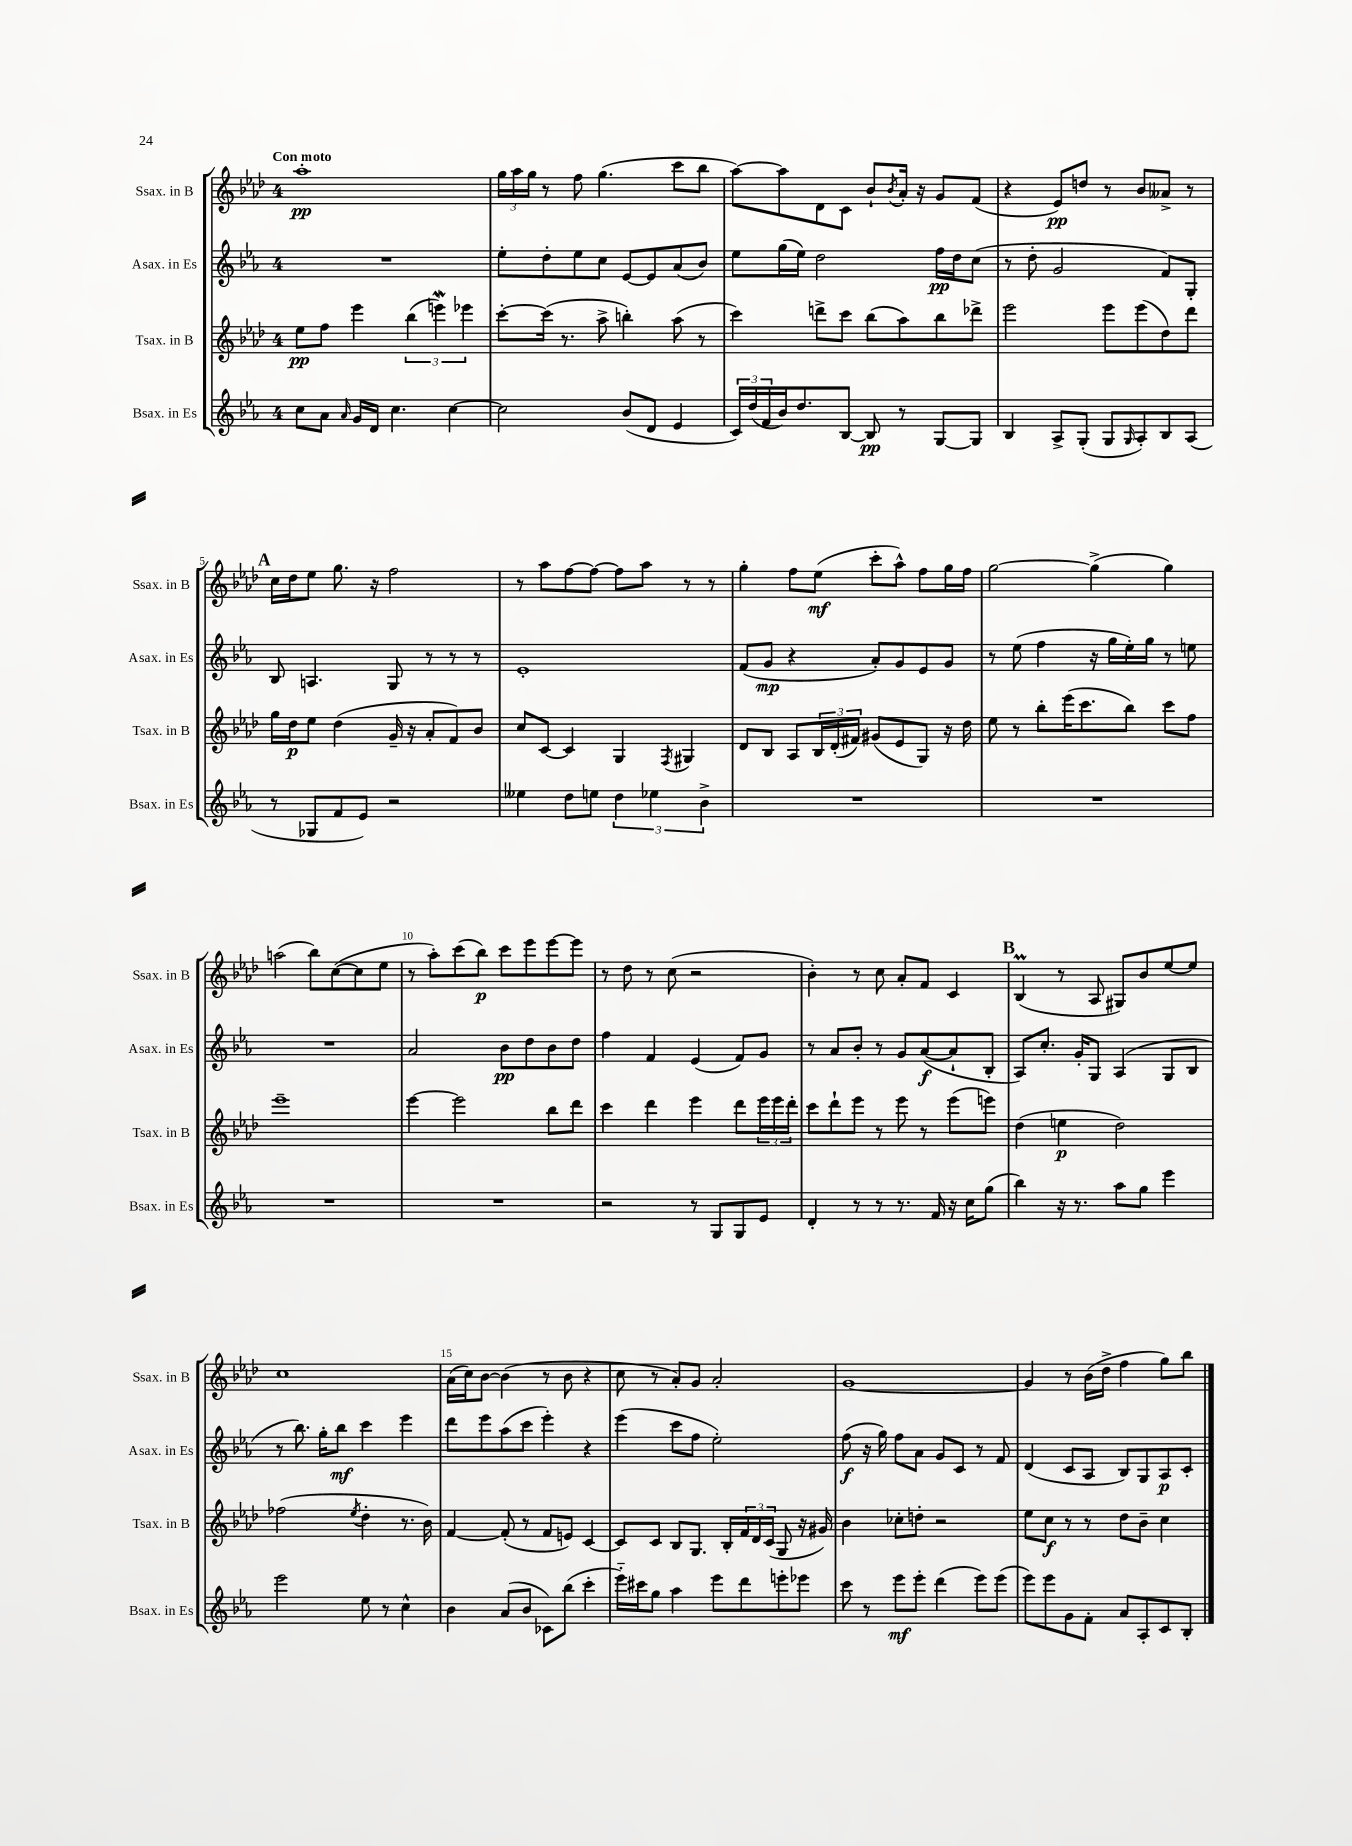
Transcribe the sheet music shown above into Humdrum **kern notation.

**kern	**dynam	**kern	**dynam	**kern	**dynam	**kern	**dynam
*part4	*part4	*part3	*part3	*part2	*part2	*part1	*part1
*staff4	*staff4	*staff3	*staff3	*staff2	*staff2	*staff1	*staff1
*I"Bsax. in Es	*	*I"Tsax. in B	*	*I"Asax. in Es	*	*I"Ssax. in B	*
*I'Bsax. in Es	*	*I'Tsax. in B	*	*I'Asax. in Es	*	*I'Ssax. in B	*
*clefG2	*	*clefG2	*	*clefG2	*	*clefG2	*
*k[b-e-a-]	*	*k[b-e-a-d-]	*	*k[b-e-a-]	*	*k[b-e-a-d-]	*
*M4/4	*	*M4/4	*	*M4/4	*	*M4/4	*
=1	=1	=1	=1	=1	=1	=1	=1
!	!	!	!	!	!	!LO:TX:a:B:t=Con moto	!
8cc\L	.	8ee-\L	pp	1r	.	1aa-'	pp
8a-\J	.	8ff\J	.	.	.	.	.
16qqa-/	.	.	.	.	.	.	.
16g/LL	.	4eee-\	.	.	.	.	.
16d/JJ	.	.	.	.	.	.	.
4.cc\	.	.	.	.	.	.	.
.	.	(6bb-\	.	.	.	.	.
.	.	6eeenW\)	.	.	.	.	.
[4cc\	.	.	.	.	.	.	.
.	.	6eee-X\	.	.	.	.	.
=2	=2	=2	=2	=2	=2	=2	=2
2cc\]	.	[8ccc'\L	.	8ee-'\L	.	24gg\LL	.
.	.	.	.	.	.	24aa-\	.
.	.	.	.	.	.	24gg\JJ	.
.	.	(16ccc\Jk]	.	8dd'\	.	8r	.
.	.	8.r	.	.	.	.	.
.	.	.	.	8ee-\	.	8ff\	.
.	.	8aa-^\	.	8cc\J	.	(4.gg\	.
(8b-/L	.	4bbn'\)	.	[8e-/L	.	.	.
8d/J	.	.	.	8e-/]	.	.	.
4e-/	.	(8aa-\	.	(8a-/	.	8ccc\L	.
.	.	8r	.	8b-/J)	.	8bb-\J	.
=3	=3	=3	=3	=3	=3	=3	=3
24c/LL)	.	4ccc\)	.	8ee-\L	.	[8aa-\L)	.
(24dd/	.	.	.	.	.	.	.
24f/	.	.	.	.	.	.	.
16b-/J)	.	.	.	(16gg\L	.	8aa-\]	.
8.dd/	.	.	.	16ee-\JJ)	.	.	.
.	.	8dddn^\L	.	2dd\	.	8d-\	.
[8B-/J	.	8ccc\J	.	.	.	8c\J	.
8B-/]	pp	(8bb-\L	.	.	.	8b-`/L	.
.	.	.	.	.	.	8qb-/	.
8r	.	8aa-\)	.	.	.	16a-'/Jk	.
.	.	.	.	.	.	16r	.
[8G/L	.	8bb-\	.	16ff\LL	pp	8g/L	.
.	.	.	.	16dd\J	.	.	.
8G/J]	.	8ddd-X^\J	.	(8cc\J	.	(8f/J	.
=4	=4	=4	=4	=4	=4	=4	=4
4B-/	.	2eee-\	.	8r	.	4r	.
.	.	.	.	8dd'\	.	.	.
8A-^/L	.	.	.	2g/	.	8e-/L)	pp
(8G'/J	.	.	.	.	.	8ddn/J	.
8G/L	.	8eee-\L	.	.	.	8r	.
16qqG/	.	.	.	.	.	.	.
8A-'/)	.	(8eee-\	.	.	.	8b-/L	.
8B-/	.	8dd-\)	.	8f/L)	.	8a--X^/J	.
(8A-/J	.	8ddd-\J	.	8G'/J	.	8r	.
!!LO:LB:g=z
!!LO:REH:place=s1:t=A
=5	=5	=5	=5	=5	=5	=5	=5
8r	.	16gg\LL	.	8B-/	.	16cc\LL	.
.	.	16dd-\J	p	.	.	16dd-\J	.
8G-X/L	.	8ee-\J	.	4.An/	.	8ee-\J	.
8f/	.	(4dd-\	.	.	.	8.gg\	.
8e-/J)	.	.	.	.	.	.	.
.	.	.	.	.	.	16r	.
2r	.	16g~/	.	8G/	.	2ff\	.
.	.	16r	.	.	.	.	.
.	.	8a-'/L	.	8r	.	.	.
.	.	8f/)	.	8r	.	.	.
.	.	8b-/J	.	8r	.	.	.
=6	=6	=6	=6	=6	=6	=6	=6
4ee--X\	.	8cc/L	.	1e-'	.	8r	.
.	.	[8c/J	.	.	.	8aa-\L	.
8dd\L	.	4c/]	.	.	.	[8ff\	.
8een\J	.	.	.	.	.	8ff\J_	.
6dd\	.	4G/	.	.	.	8ff\L]	.
.	.	.	.	.	.	8aa-\J	.
6ee-X\	.	.	.	.	.	.	.
.	.	8qF/	.	.	.	.	.
.	.	4G#X/	.	.	.	8r	.
6b-^\	.	.	.	.	.	.	.
.	.	.	.	.	.	8r	.
=7	=7	=7	=7	=7	=7	=7	=7
1r	.	8d-/L	.	(8f/L	.	4gg'\	.
.	.	8B-/J	.	8g/J	mp	.	.
.	.	8A-/L	.	4r	.	8ff\L	.
.	.	24B-/L	.	.	.	(8ee-\J	mf
.	.	(24d-'/	.	.	.	.	.
.	.	24f#X/JJ)	.	.	.	.	.
.	.	(8g#X/L	.	8a-'/L)	.	8ccc'\L	.
.	.	8e-/	.	8g/	.	8aa-^^\J)	.
.	.	8G/J)	.	8e-/	.	8ff\L	.
.	.	16r	.	8g/J	.	16gg\L	.
.	.	16dd-\	.	.	.	16ff\JJ	.
=8	=8	=8	=8	=8	=8	=8	=8
1r	.	8ee-\	.	8r	.	[2gg\	.
.	.	8r	.	(8ee-\	.	.	.
.	.	8bb-'\L	.	4ff\	.	.	.
.	.	(16eee-\K	.	.	.	.	.
.	.	8.ccc\	.	.	.	.	.
.	.	.	.	16r	.	(4gg^\]	.
.	.	.	.	16gg\LL	.	.	.
.	.	8bb-\J)	.	16ee-'\)	.	.	.
.	.	.	.	16gg\JJ	.	.	.
.	.	8ccc\L	.	8r	.	4gg\)	.
.	.	8ff\J	.	8een\	.	.	.
!!LO:LB:g=z
=9	=9	=9	=9	=9	=9	=9	=9
1r	.	1eee-~	.	1r	.	(2aan\	.
.	.	.	.	.	.	8bb-\L)	.
.	.	.	.	.	.	([8cc\	.
.	.	.	.	.	.	8cc\]	.
.	.	.	.	.	.	8ee-\J	.
=10	=10	=10	=10	=10	=10	=10	=10
1r	.	[4eee-\	.	2a-/	.	8r	.
.	.	.	.	.	.	8aa-'\L)	.
.	.	2eee-\]	.	.	.	(8ccc\	.
.	.	.	.	.	.	8bb-\J)	p
.	.	.	.	8b-\L	pp	8ccc\L	.
.	.	.	.	8dd\	.	8eee-\	.
.	.	8bb-\L	.	8b-\	.	[8eee-\	.
.	.	8ddd-\J	.	8dd\J	.	8eee-\J]	.
=11	=11	=11	=11	=11	=11	=11	=11
2r	.	4ccc\	.	4ff\	.	8r	.
.	.	.	.	.	.	8dd-\	.
.	.	4ddd-\	.	4f/	.	8r	.
.	.	.	.	.	.	(8cc\	.
8r	.	4eee-\	.	(4e-/	.	2r	.
8G/L	.	.	.	.	.	.	.
8G/	.	8ddd-\L	.	8f/L)	.	.	.
8e-/J	.	24eee-\L	.	8g/J	.	.	.
.	.	24eee-\	.	.	.	.	.
.	.	24ddd-'\JJ	.	.	.	.	.
=12	=12	=12	=12	=12	=12	=12	=12
4d'/	.	8ccc\L	.	8r	.	4b-'\)	.
.	.	8ddd-`\	.	8a-/L	.	.	.
8r	.	8eee-\J	.	8b-'/J	.	8r	.
8r	.	8r	.	8r	.	8cc\	.
8.r	.	8eee-\	.	8g/L	.	8a-'/L	.
.	.	8r	.	([8a-/	f	8f/J	.
16f/	.	.	.	.	.	.	.
16r	.	(8eee-\L	.	8a-`/]	.	4c/	.
16cc\KL	.	.	.	.	.	.	.
(8gg\J	.	8eeen\J)	.	8B-'/J	.	.	.
!!LO:REH:place=s1:t=B
=13	=13	=13	=13	=13	=13	=13	=13
4bb-\)	.	(4dd-\	.	8A-/L)	.	(4B-M/	.
.	.	.	.	8.cc'/J	.	.	.
16r	.	4een\	p	.	.	8r	.
8.r	.	.	.	16g'/KL	.	.	.
.	.	.	.	8G/J	.	8A-/	.
8aa-\L	.	2dd-\)	.	(4A-/	.	8G#X/L)	.
8gg\J	.	.	.	.	.	8b-/	.
4eee-\	.	.	.	8G/L	.	[8ee-/	.
.	.	.	.	8B-/J	.	8ee-/J]	.
!!LO:LB:g=z
=14	=14	=14	=14	=14	=14	=14	=14
2eee-\	.	(2ff-X\	.	8r	.	1cc	.
.	.	.	.	8.bb-\)	.	.	.
.	.	.	.	16gg'\KL	.	.	.
.	.	.	.	8bb-\J	mf	.	.
.	.	8qee-/	.	.	.	.	.
8ee-\	.	4dd-'\	.	4ccc\	.	.	.
8r	.	.	.	.	.	.	.
4cc^^\	.	8.r	.	4eee-\	.	.	.
.	.	16b-\)	.	.	.	.	.
=15	=15	=15	=15	=15	=15	=15	=15
4b-\	.	[4f/	.	8ddd\L	.	(16a-\LL	.
.	.	.	.	.	.	16cc\J)	.
.	.	.	.	8eee-\	.	[8b-\J	.
(8a-/L	.	(8f'/]	.	(8aa-\	.	(4b-\]	.
8b-/J	.	8r	.	8ccc\J	.	.	.
8c-X\L)	.	8f/L	.	4eee-'\)	.	8r	.
(8bb-\J	.	8en/J)	.	.	.	8b-\	.
4ccc'\	.	[4c/	.	4r	.	4r	.
=16	=16	=16	=16	=16	=16	=16	=16
16eee-\LL)	.	8c/L]	.	(4eee-\	.	8cc\	.
16ccc#X\J	.	.	.	.	.	.	.
8gg\J	.	8c/J	.	.	.	8r	.
4aa-\	.	8B-/L	.	8ccc\L	.	8a-'/L)	.
.	.	8.G/J	.	8ff\J	.	8g/J	.
8eee-\L	.	.	.	2ee-'\)	.	2a-'/	.
.	.	16B-'/LL	.	.	.	.	.
8ddd\	.	24f/	.	.	.	.	.
.	.	24d-/	.	.	.	.	.
.	.	(24c/JJ	.	.	.	.	.
8eeen'\	.	8G/	.	.	.	.	.
8eee-X\J	.	16r	.	.	.	.	.
.	.	16g#X/)	.	.	.	.	.
=17	=17	=17	=17	=17	=17	=17	=17
8ccc\	.	4b-\	.	(8ff\	f	[1g	.
8r	.	.	.	16r	.	.	.
.	.	.	.	16gg\)	.	.	.
8eee-\L	mf	8cc-X'\L	.	8ff\L	.	.	.
8eee-'\J	.	8ddn'\J	.	8a-\J	.	.	.
(4ddd\	.	2r	.	8g/L	.	.	.
.	.	.	.	8c/J	.	.	.
8eee-\L)	.	.	.	8r	.	.	.
(8eee-\J	.	.	.	8f/	.	.	.
=18	=18	=18	=18	=18	=18	=18	=18
8eee-\L)	.	8ee-\L	.	(4d/	.	4g/]	.
8eee-\	.	8cc\J	f	.	.	.	.
8g\	.	8r	.	8c/L	.	8r	.
8f'\J	.	8r	.	8A-/J	.	(16b-\LL	.
.	.	.	.	.	.	16dd-^\JJ	.
8a-/L	.	8dd-\L	.	8B-/L)	.	4ff\	.
8A-'/	.	8b-~\J	.	8G/	.	.	.
8c/	.	4cc\	.	8A-/	p	8gg\L)	.
8B-'/J	.	.	.	8c'/J	.	8bb-\J	.
==	==	==	==	==	==	==	==
*-	*-	*-	*-	*-	*-	*-	*-
